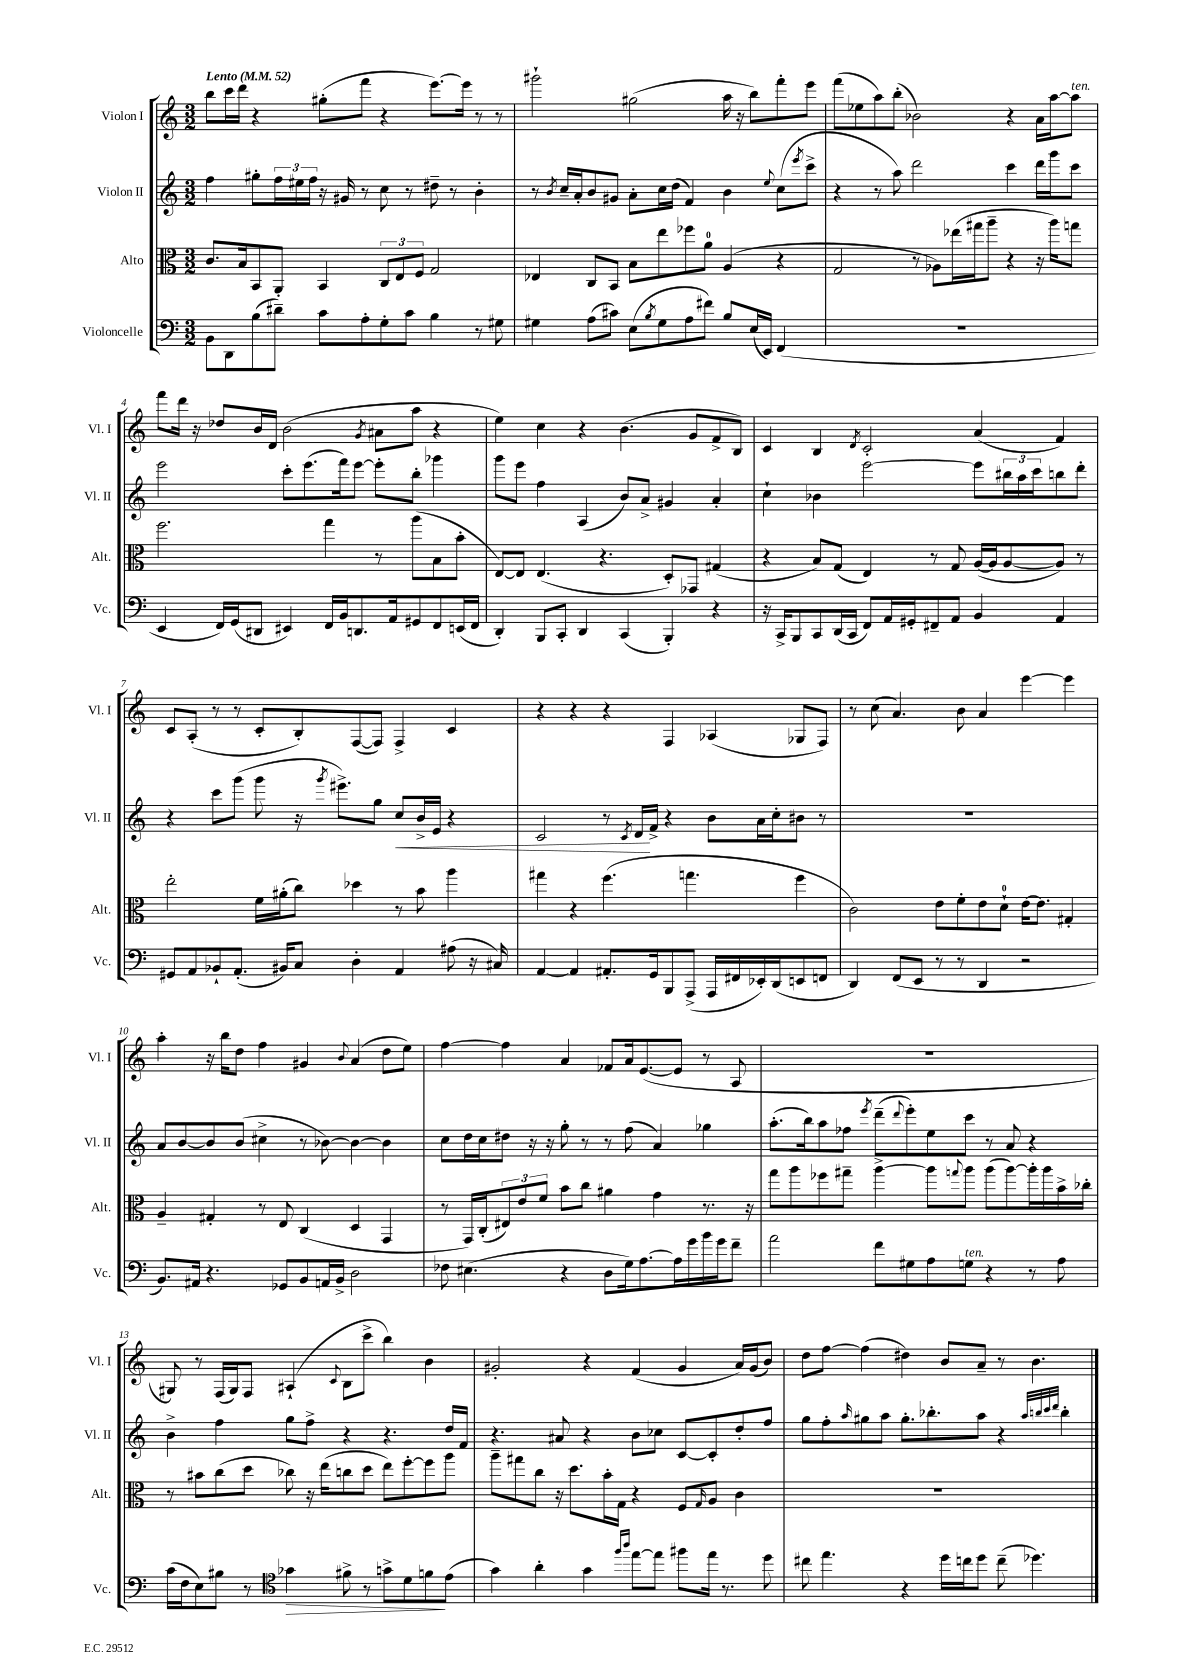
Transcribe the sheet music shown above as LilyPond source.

<<
\new StaffGroup <<
\new Staff = "s0" \with { instrumentName = "Violon I" shortInstrumentName = "Vl. I" } {
    \clef treble \key c \major \numericTimeSignature \time 3/2 \tempo "Lento" 4 = 52
    b''8 c'''16 d'''16 r4 gis''8-.( f'''8 r4 e'''8.~) e'''16 r8 r8 |
    gis'''2-! gis''2( a''16 r16 b''8) f'''8-. e'''8 |
    f'''8( ees''8 a''8) b''8-.( bes'2) r4 a'16 a''16~ a''8^\markup { \italic "ten." } |
    f'''8 d'''16 r16 des''8 b'16 d'16 b'2( \acciaccatura { g'8 } ais'8 a''8 r4 |
    e''4) c''4 r4 b'4.( g'8 f'8-> b8) |
    c'4 b4 \acciaccatura { d'8 } c'2-. a'4( f'4) |
    c'8 a8-.( r8 r8 c'8-. b8-.) f8~( f8) f4-> c'4 |
    r4 r4 r4 f4 aes4( ges8 f8) |
    r8 c''8( a'4.) b'8 a'4 e'''4~ e'''4 |
    a''4-. r16 b''16 d''8 f''4 gis'4 \appoggiatura { b'8 } a'4( d''8 e''8) |
    f''4~ f''4 a'4 fes'8 a'16 e'8.~( e'8 r8 a8 |
    R1. |
    gis8) r8 f16( gis16) f8 ais4-!( \appoggiatura { c'8 } b8 c'''8-> b''4) b'4 |
    gis'2-. r4 f'4( gis'4 a'16) gis'16( b'8) |
    d''8 f''8~ f''4( dis''4) b'8 a'8-- r8 b'4. \bar "|." |
}
\new Staff = "s1" \with { instrumentName = "Violon II" shortInstrumentName = "Vl. II" } {
    \clef treble \key c \major \numericTimeSignature \time 3/2
    f''4 gis''8-. \tuplet 3/2 { f''16 eis''16 f''16 } r16 gis'16 r8 c''8 r8 dis''8-- r8 b'4-. |
    r8 \acciaccatura { b'8 } c''16-- a'16-. b'8 gis'8 a'8-. c''16 d''16( f'4) b'4 \appoggiatura { e''8 } c''8( \acciaccatura { e'''8 } c'''8-> |
    r4 r8 a''8) d'''2 c'''4 d'''16 g'''16 c'''8 |
    e'''2 c'''8-. e'''8.( f'''16) e'''8~ e'''8-. b''8-. ges'''4 |
    g'''8 e'''8 f''4 a4( b'8) a'8-> gis'4 a'4-. |
    c''4-! bes'4 e'''2~ e'''8 \tuplet 3/2 { bis''16 a''16 c'''16 } b''8 d'''8-. |
    r4 c'''8 g'''8( g'''8 r16 \acciaccatura { g'''8 } eis'''8.->) g''8 c''8\< b'16-> e'16 r4 |
    c'2 r8 \acciaccatura { c'8 } d'16\! f'16-> r4 b'8 a'16 c''16-. bis'8 r8 |
    R1. |
    a'8 b'8~ b'8 b'8( cis''4-> r8 bes'8~) bes'4~ bes'4 |
    c''8 d''16 c''16 dis''8 r16 r16 g''8-. r8 r8 f''8( a'4) ges''4 |
    a''8.-.( b''16) a''8 fes''8 \acciaccatura { e'''8 } d'''8--( \appoggiatura { d'''8 } e'''8-.) e''8 c'''8 r8 a'8 r4 |
    b'4-> f''4 g''8 f''8-> r4 r4. d''16 f'16 |
    r4. ais'8 r4 b'8 ces''8 c'8~ c'8-. d''8-. f''8 |
    g''8 f''8-. \grace { a''16 } gis''8 a''8 gis''8.-. bes''8.-. a''8 r4 \grace { a''32 b''32 c'''32 d'''32 } b''4-. \bar "|." |
}
\new Staff = "s2" \with { instrumentName = "Alto" shortInstrumentName = "Alt." } {
    \clef alto \key c \major \numericTimeSignature \time 3/2
    c'8. b16 b,8 a,8-. b,4 \tuplet 3/2 { c8 e8 f8 } g2 |
    ees4 c8 b,8 b8 e''8 fes''8 a'8-0 a4( r4 |
    g2 r8 aes8) ees''16( gis''16 a''8-- r4 r16 a''16) g''8 |
    f''2. g''4 r8 a''8( b8 b'8-. |
    e8~) e8 e4.( r4. d8-.) ges,8 gis4( |
    r4 b8) g8( e4) r8 g8 a16~( a16 a8~ a8) r8 |
    e''2-. f'16 ais'16-.( c''8) des''4 r8 b'8 a''4 |
    gis''4 r4 f''4.( g''4. f''4 |
    c'2) e'8 f'8-. e'8 d'8-0-! e'16~ e'8. gis4-. |
    a4-- gis4-. r8 e8 c4( d4 g,4 |
    r8 g,16) c16-.( \tuplet 3/2 { eis8) e'8 f'8 } b'8 c''8 ais'4 g'4 r8. r16 |
    g''8 a''8 fes''8 gis''8-- a''4~-> a''8 \appoggiatura { g''8 } a''8 a''8( a''8~) a''16-. a''16 b'16-> ces''16-. |
    r8 bis'8 c''8( d''8 ces''8) r16 e''16( c''8 d''8 e''8) f''8~-. f''8 a''8 |
    a''8-- gis''8 c''8 r16 d''8. b'16-. g16 r4 f8 \grace { g16 } a8 c'4 |
    R1. \bar "|." |
}
\new Staff = "s3" \with { instrumentName = "Violoncelle" shortInstrumentName = "Vc." } {
    \clef bass \key c \major \numericTimeSignature \time 3/2
    b,8 d,8 b8( dis'8--) c'8 a8-. g8-. c'8 b4 r8 gis8 |
    gis4 a8( cis'8) e8( \acciaccatura { b8 } gis8 a8 fis'8) b8 e16( e,16) f,4( |
    R1. |
    e,4 f,16) g,16( dis,8 eis,4) f,16 b,16 d,8. a,16 gis,8 f,8 e,16( f,16 |
    d,4-.) b,,8 c,8-. d,4 c,4( b,,4-.) r4 |
    r16 c,16-> b,,8 c,8 d,16( c,16 f,8) a,16 gis,16-. fis,8-- a,8 b,4 a,4 |
    gis,8 a,8 bes,8-! a,8.-.( bis,16) c8 d4-. a,4 ais8( r16 cis16) |
    a,4~ a,4 ais,8.-. g,16 b,,8 a,,8->( a,,16 fis,16 ees,16-.) d,16( e,8 f,8 |
    d,4) f,8( e,8 r8 r8 d,4 r2 |
    b,8.) ais,16 r4. ges,8 b,8 a,16 b,16-> d2 |
    fes8 eis4.( r4 d8 g16) a8.~ a16 g'16 b'16 g'16 f'8-- |
    a'2 f'8 gis8 a8 g8^\markup { \italic "ten." } r4 r8 a8 |
    c'16( f16 e8) bis8 r8 \clef tenor ges'4\> fis'8-> r8 g'8-> d'8 f'8\! e'8( |
    g'4) a'4-. g'4 \grace { f''16 a''16 } e''8~ e''8 fis''8 e''16 r8. d''8 |
    cis''8 e''4. r4 d''16 c''16 d''8 c''8--( des''4.) \bar "|." |
}
>>
>>
